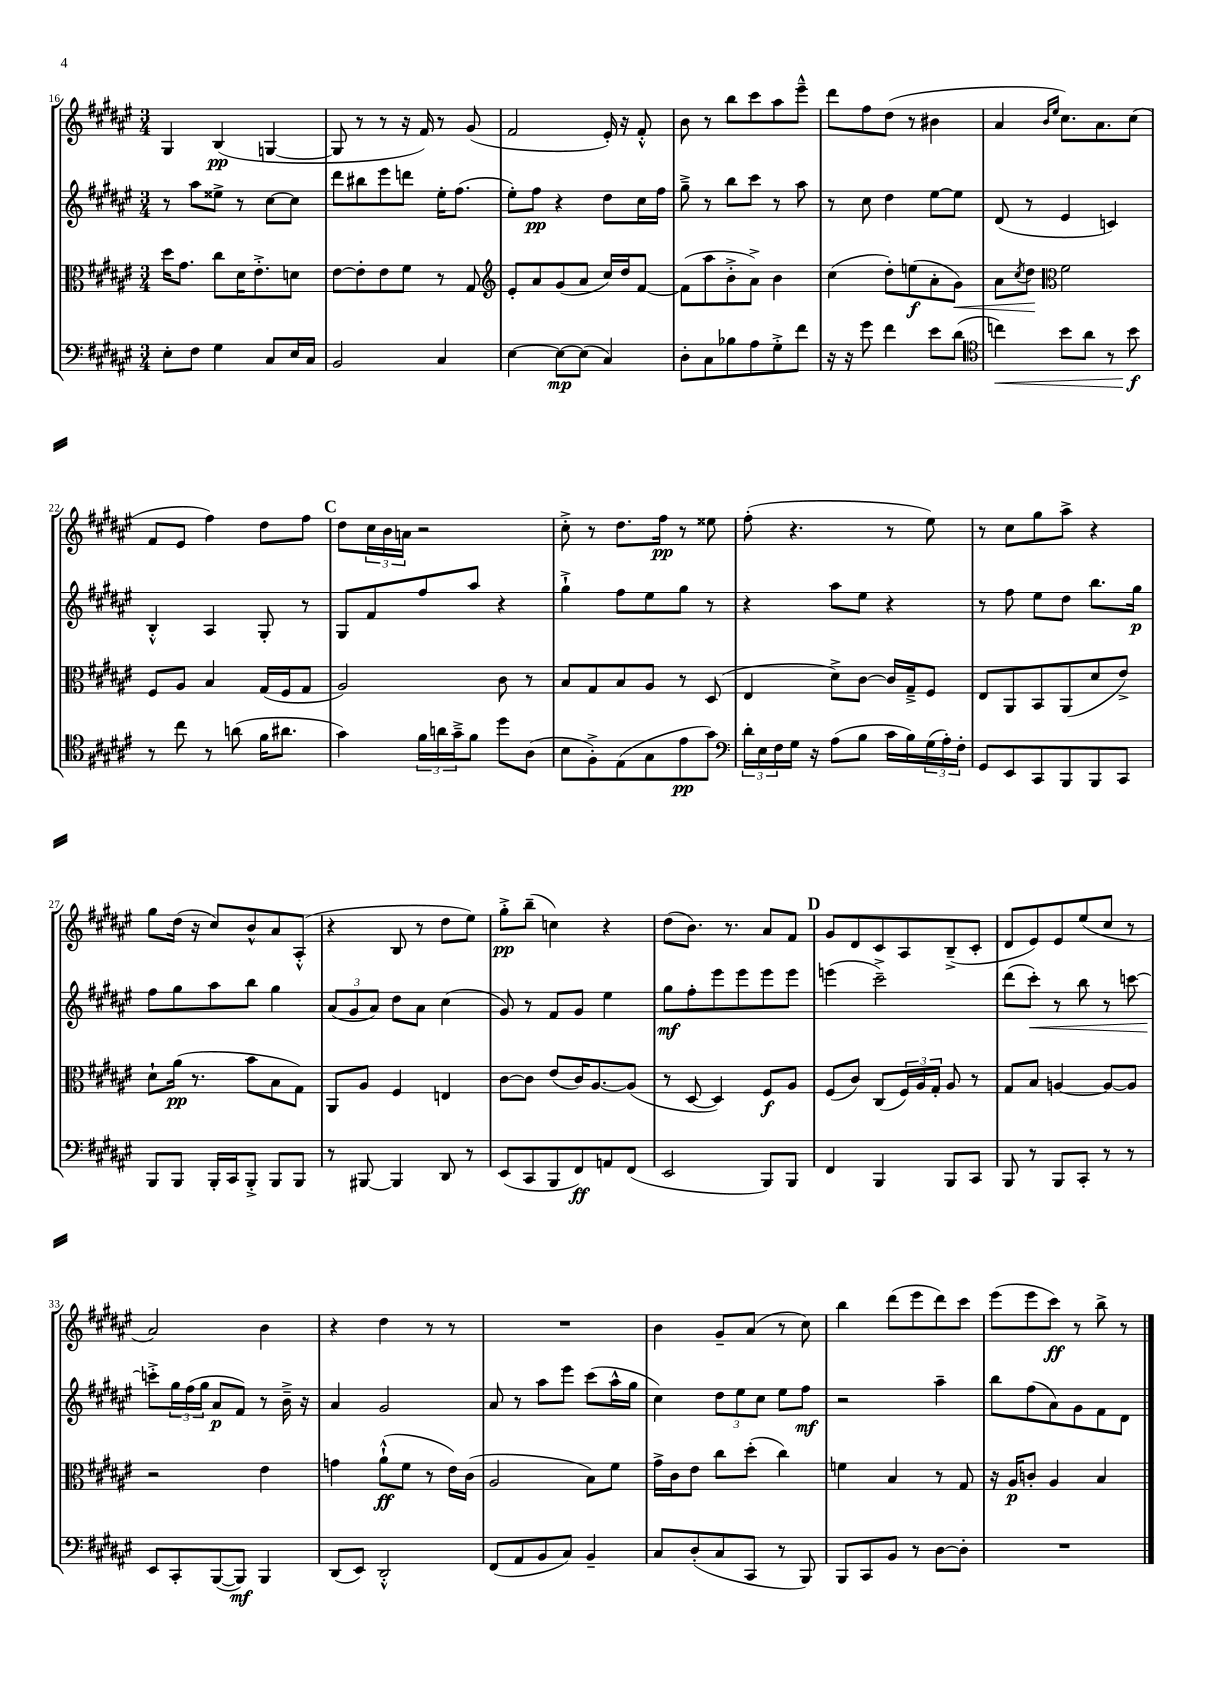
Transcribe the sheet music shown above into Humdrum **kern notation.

**kern	**dynam	**kern	**dynam	**kern	**dynam	**kern	**dynam
*part4	*part4	*part3	*part3	*part2	*part2	*part1	*part1
*staff4	*staff4	*staff3	*staff3	*staff2	*staff2	*staff1	*staff1
*clefF4	*	*clefC3	*	*clefG2	*	*clefG2	*
*k[f#c#g#d#a#e#]	*	*k[f#c#g#d#a#e#]	*	*k[f#c#g#d#a#e#]	*	*k[f#c#g#d#a#e#]	*
*M3/4	*	*M3/4	*	*M3/4	*	*M3/4	*
=16	=16	=16	=16	=16	=16	=16	=16
8E#'\L	.	16dd#\KL	.	8r	.	4G#/	.
.	.	8.g#\J	.	.	.	.	.
8F#\J	.	.	.	8aa#\L	.	.	.
4G#\	.	8cc#\L	.	8ee##X^\J	.	(4B/	pp
.	.	16d#\K	.	8r	.	.	.
.	.	8.e#'^\	.	.	.	.	.
8C#/L	.	.	.	[8cc#\L	.	[4Gn/	.
16E#/L	.	8dn\J	.	8cc#\J]	.	.	.
16C#/JJ	.	.	.	.	.	.	.
=17	=17	=17	=17	=17	=17	=17	=17
2BB/	.	[8e#\L	.	8ddd#\L	.	8G/]	.
.	.	8e#'\]	.	8bb#X\	.	8r	.
.	.	8e#\	.	8eee#\	.	8r	.
.	.	8f#\J	.	8dddn\J	.	16r	.
.	.	.	.	.	.	16f#/)	.
4C#/	.	8r	.	16ee#'\KL	.	8r	.
.	.	.	.	(8.ff#\J	.	.	.
.	.	8G#/	.	.	.	(8g#/	.
=18	=18	=18	=18	=18	=18	=18	=18
*	*	*clefG2	*	*	*	*	*
[4E#\	.	8e#'/L	.	8ee#'\L)	.	2f#/	.
.	.	8a#/	.	8ff#\J	pp	.	.
8E#\L_	mp	(8g#/	.	4r	.	.	.
(8E#\J]	.	8a#/J	.	.	.	.	.
4C#/)	.	16cc#/LL)	.	8dd#\L	.	16e#'/)	.
.	.	16dd#/J	.	.	.	16r	.
.	.	[8f#/J	.	16cc#\L	.	8f#'^^/	.
.	.	.	.	16ff#\JJ	.	.	.
=19	=19	=19	=19	=19	=19	=19	=19
8D#'\L	.	(8f#\L]	.	8gg#~^\	.	8b\	.
8C#\	.	8aa#\	.	8r	.	8r	.
8B-X\	.	8b'^\	.	8bb\L	.	8bb\L	.
8A#\	.	8a#^\J)	.	8ccc#\J	.	8ccc#\	.
8G#'^\	.	4b\	.	8r	.	8aa#\	.
8f#\J	.	.	.	8aa#\	.	8eee#~^^\J	.
=20	=20	=20	=20	=20	=20	=20	=20
16r	.	(4cc#\	.	8r	.	8ddd#\L	.
16r	.	.	.	.	.	.	.
8g#\	.	.	.	8cc#\	.	8ff#\	.
4f#\	.	8dd#'\L)	.	4dd#\	.	(8dd#\J	.
.	.	(8een\	f	.	.	8r	.
8e#\L	.	8a#'\	.	[8ee#\L	.	4b#X\	.
!	!	!	!LO:HP:b	!	!	!	!
(8d#\J	.	8g#\J)	<	8ee#\J]	.	.	.
=21	=21	=21	=21	=21	=21	=21	=21
*clefC4	*	*	*	*	*	*	*
!	!LO:HP:b	!	!	!	!	!	!
4ccn\)	<	8a#\L	.	(8d#/	.	4a#/	.
.	.	8qcc#/	.	.	.	.	.
.	.	8dd#\J	.	8r	.	.	.
*	*	*clefC3	*	*	*	*	*
.	.	.	.	.	.	16qqb/LL	.
.	.	.	.	.	.	16qqee#/JJ	.
8b\L	.	2f#\	[	4e#/	.	8.cc#\L)	.
8a#\J	.	.	.	.	.	.	.
.	.	.	.	.	.	8.a#\	.
8r	.	.	.	4cn/)	.	.	.
8b\	f	.	.	.	.	(8cc#\J	.
.	[	.	.	.	.	.	.
!!LO:LB:g=z
=22	=22	=22	=22	=22	=22	=22	=22
8r	.	8F#/L	.	4B'^^/	.	8f#/L	.
8cc#\	.	8A#/J	.	.	.	8e#/J	.
8r	.	4B/	.	4A#/	.	4ff#\)	.
(8an\	.	.	.	.	.	.	.
16f#\KL	.	(16G#/LL	.	8G#'/	.	8dd#\L	.
8.a#X\J	.	16F#/J	.	.	.	.	.
.	.	8G#/J	.	8r	.	8ff#\J	.
!!LO:REH:place=s1:t=C
=23	=23	=23	=23	=23	=23	=23	=23
4g#\)	.	2A#/)	.	8G#/L	.	8dd#\L	.
.	.	.	.	8f#/	.	24cc#\L	.
.	.	.	.	.	.	24b\	.
.	.	.	.	.	.	24an\JJ	.
24f#\LL	.	.	.	8ff#/	.	2r	.
24an\	.	.	.	.	.	.	.
24g#~^\J	.	.	.	.	.	.	.
8f#\J	.	.	.	8aa#/J	.	.	.
8dd#\L	.	8c#\	.	4r	.	.	.
(8A#\J	.	8r	.	.	.	.	.
=24	=24	=24	=24	=24	=24	=24	=24
8B\L	.	8B/L	.	4gg#`^\	.	8cc#'^\	.
8F#'^\)	.	8G#/	.	.	.	8r	.
(8E#\	.	8B/	.	8ff#\L	.	8.dd#\L	.
8G#\	.	8A#/J	.	8ee#\	.	.	.
.	.	.	.	.	.	16ff#\Jk	pp
8e#\	pp	8r	.	8gg#\J	.	8r	.
8g#\J)	.	(8D#/	.	8r	.	8ee##X\	.
=25	=25	=25	=25	=25	=25	=25	=25
*clefF4	*	*	*	*	*	*	*
24d#'\LL	.	4E#/	.	4r	.	(8ff#'\	.
24E#\	.	.	.	.	.	.	.
24F#\	.	.	.	.	.	.	.
16G#\JJ	.	.	.	.	.	4.r	.
16r	.	.	.	.	.	.	.
(8A#\L	.	8d#^\L)	.	8aa#\L	.	.	.
8B\J	.	[8c#\J	.	8ee#\J	.	.	.
16c#\LL	.	16c#/LL]	.	4r	.	8r	.
16B\)	.	16G#~^/J	.	.	.	.	.
(24G#\	.	8F#/J	.	.	.	8ee#\)	.
24A#'\)	.	.	.	.	.	.	.
24F#'\JJ	.	.	.	.	.	.	.
=26	=26	=26	=26	=26	=26	=26	=26
8GG#/L	.	8E#/L	.	8r	.	8r	.
8EE#/	.	8AA#/	.	8ff#\	.	8cc#\L	.
8CC#/	.	8BB/	.	8ee#\L	.	8gg#\	.
8BBB/	.	(8AA#/	.	8dd#\J	.	8aa#^\J	.
8BBB/	.	8d#/	.	8.bb\L	.	4r	.
8CC#/J	.	8e#^/J)	.	.	.	.	.
.	.	.	.	16gg#\Jk	p	.	.
!!LO:LB:g=z
=27	=27	=27	=27	=27	=27	=27	=27
8BBB/L	.	8d#`\L	.	8ff#\L	.	8gg#\L	.
8BBB/J	.	(16a#\Jk	pp	8gg#\	.	(16dd#\Jk	.
.	.	8.r	.	.	.	16r	.
16BBB'/LL	.	.	.	8aa#\	.	8cc#/L)	.
16CC#/J	.	.	.	.	.	.	.
8BBB'^/J	.	8b\L	.	8bb\J	.	8b^^/	.
8BBB/L	.	8B\	.	4gg#\	.	8a#/	.
8BBB/J	.	8G#\J)	.	.	.	(8A#'^^/J	.
=28	=28	=28	=28	=28	=28	=28	=28
8r	.	8AA#/L	.	(12a#/L	.	4r	.
.	.	.	.	12g#/	.	.	.
[8BBB#X/	.	8A#/J	.	.	.	.	.
.	.	.	.	12a#/J)	.	.	.
4BBB#/]	.	4F#/	.	8dd#\L	.	8B/	.
.	.	.	.	8a#\J	.	8r	.
8DD#/	.	4En/	.	(4cc#\	.	8dd#\L	.
8r	.	.	.	.	.	8ee#\J)	.
=29	=29	=29	=29	=29	=29	=29	=29
(8EE#/L	.	[8c#\L	.	8g#/)	.	8gg#'^\L	pp
8CC#/	.	8c#\J]	.	8r	.	(8bb~\J	.
8BBB/	.	(8e#/L	.	8f#/L	.	4ccn\)	.
8FF#/)	ff	16c#/K)	.	8g#/J	.	.	.
.	.	[8.A#/	.	.	.	.	.
8AAn/	.	.	.	4ee#\	.	4r	.
(8FF#/J	.	(8A#/J]	.	.	.	.	.
=30	=30	=30	=30	=30	=30	=30	=30
2EE#/	.	8r	.	8gg#\L	mf	(8dd#\L	.
.	.	[8D#/	.	8ff#'\	.	8.b\J)	.
.	.	4D#/])	.	8eee#\	.	.	.
.	.	.	.	.	.	8.r	.
.	.	.	.	8eee#\	.	.	.
8BBB/L)	.	8F#/L	f	8eee#\	.	8a#/L	.
8BBB/J	.	8A#/J	.	8eee#\J	.	8f#/J	.
!!LO:REH:place=s1:t=D
=31	=31	=31	=31	=31	=31	=31	=31
4FF#/	.	(8F#/L	.	(4eeen\	.	8g#/L	.
.	.	8c#/J)	.	.	.	8d#/	.
4BBB/	.	(8C#/L	.	2ccc#~^\)	.	8c#/	.
.	.	24F#/L)	.	.	.	8A#/	.
.	.	24A#/	.	.	.	.	.
.	.	24G#'/JJ	.	.	.	.	.
8BBB/L	.	8A#/	.	.	.	(8B~^/	.
8CC#/J	.	8r	.	.	.	8c#'/J	.
=32	=32	=32	=32	=32	=32	=32	=32
8BBB/	.	8G#/L	.	(8ddd#\L	.	8d#/L	.
!	!	!	!	!	!LO:HP:b	!	!
8r	.	8B/J	.	8ccc#'\J)	<	8e#/)	.
8BBB/L	.	[4An/	.	8r	.	8e#/	.
8CC#'/J	.	.	.	8bb\	.	(8ee#/	.
8r	.	8A/L_	.	8r	.	8cc#/J	.
8r	.	8A/J]	.	[8cccn\	.	8r	.
!!LO:LB:g=z
=33	=33	=33	=33	=33	=33	=33	=33
8EE#/L	.	2r	.	8cccn'^\L]	.	2a#/)	.
8CC#'/	.	.	.	24gg#\L	[	.	.
.	.	.	.	(24ff#\	.	.	.
.	.	.	.	24gg#\JJ	.	.	.
([8BBB/	.	.	.	8a#/L	p	.	.
8BBB/J])	mf	.	.	8f#/J)	.	.	.
4BBB/	.	4e#\	.	8r	.	4b\	.
.	.	.	.	16b~^\	.	.	.
.	.	.	.	16r	.	.	.
=34	=34	=34	=34	=34	=34	=34	=34
(8DD#/L	.	4gn\	.	4a#/	.	4r	.
8EE#/J)	.	.	.	.	.	.	.
2DD#'^^/	.	(8a#`^^\L	ff	2g#/	.	4dd#\	.
.	.	8f#\J	.	.	.	.	.
.	.	8r	.	.	.	8r	.
.	.	16e#\LL)	.	.	.	8r	.
.	.	(16c#\JJ	.	.	.	.	.
=35	=35	=35	=35	=35	=35	=35	=35
(8FF#/L	.	2A#/	.	8a#/	.	2.r	.
8AA#/	.	.	.	8r	.	.	.
8BB/	.	.	.	8aa#\L	.	.	.
8C#/J)	.	.	.	8eee#\J	.	.	.
4BB~/	.	8B\L)	.	(8ccc#\L	.	.	.
.	.	8f#\J	.	16aa#^^\L	.	.	.
.	.	.	.	16gg#\JJ	.	.	.
=36	=36	=36	=36	=36	=36	=36	=36
8C#/L	.	16g#^\LL	.	4cc#\)	.	4b\	.
.	.	16c#\J	.	.	.	.	.
(8D#'/	.	8e#\J	.	.	.	.	.
8C#/	.	8cc#\L	.	12dd#\L	.	8g#~/L	.
.	.	.	.	12ee#\	.	.	.
8CC#/J	.	(8dd#'\J	.	.	.	(8a#/J	.
.	.	.	.	12cc#\J	.	.	.
8r	.	4cc#\)	.	8ee#\L	.	8r	.
8BBB/)	.	.	.	8ff#\J	mf	8cc#\)	.
=37	=37	=37	=37	=37	=37	=37	=37
8BBB/L	.	4fn\	.	2r	.	4bb\	.
8CC#/	.	.	.	.	.	.	.
8BB/J	.	4B/	.	.	.	(8ddd#\L	.
8r	.	.	.	.	.	8eee#\	.
[8D#\L	.	8r	.	4aa#~\	.	8ddd#\)	.
8D#'\J]	.	8G#/	.	.	.	8ccc#\J	.
=38	=38	=38	=38	=38	=38	=38	=38
2.r	.	16r	.	8bb\L	.	(8eee#\L	.
.	.	16A#/KL	p	.	.	.	.
.	.	8cn'/J	.	(8ff#\	.	8eee#\	.
.	.	4A#/	.	8a#\)	.	8ccc#\J)	ff
.	.	.	.	8g#\	.	8r	.
.	.	4B/	.	8f#\	.	8bb^\	.
.	.	.	.	8d#\J	.	8r	.
==	==	==	==	==	==	==	==
*-	*-	*-	*-	*-	*-	*-	*-
